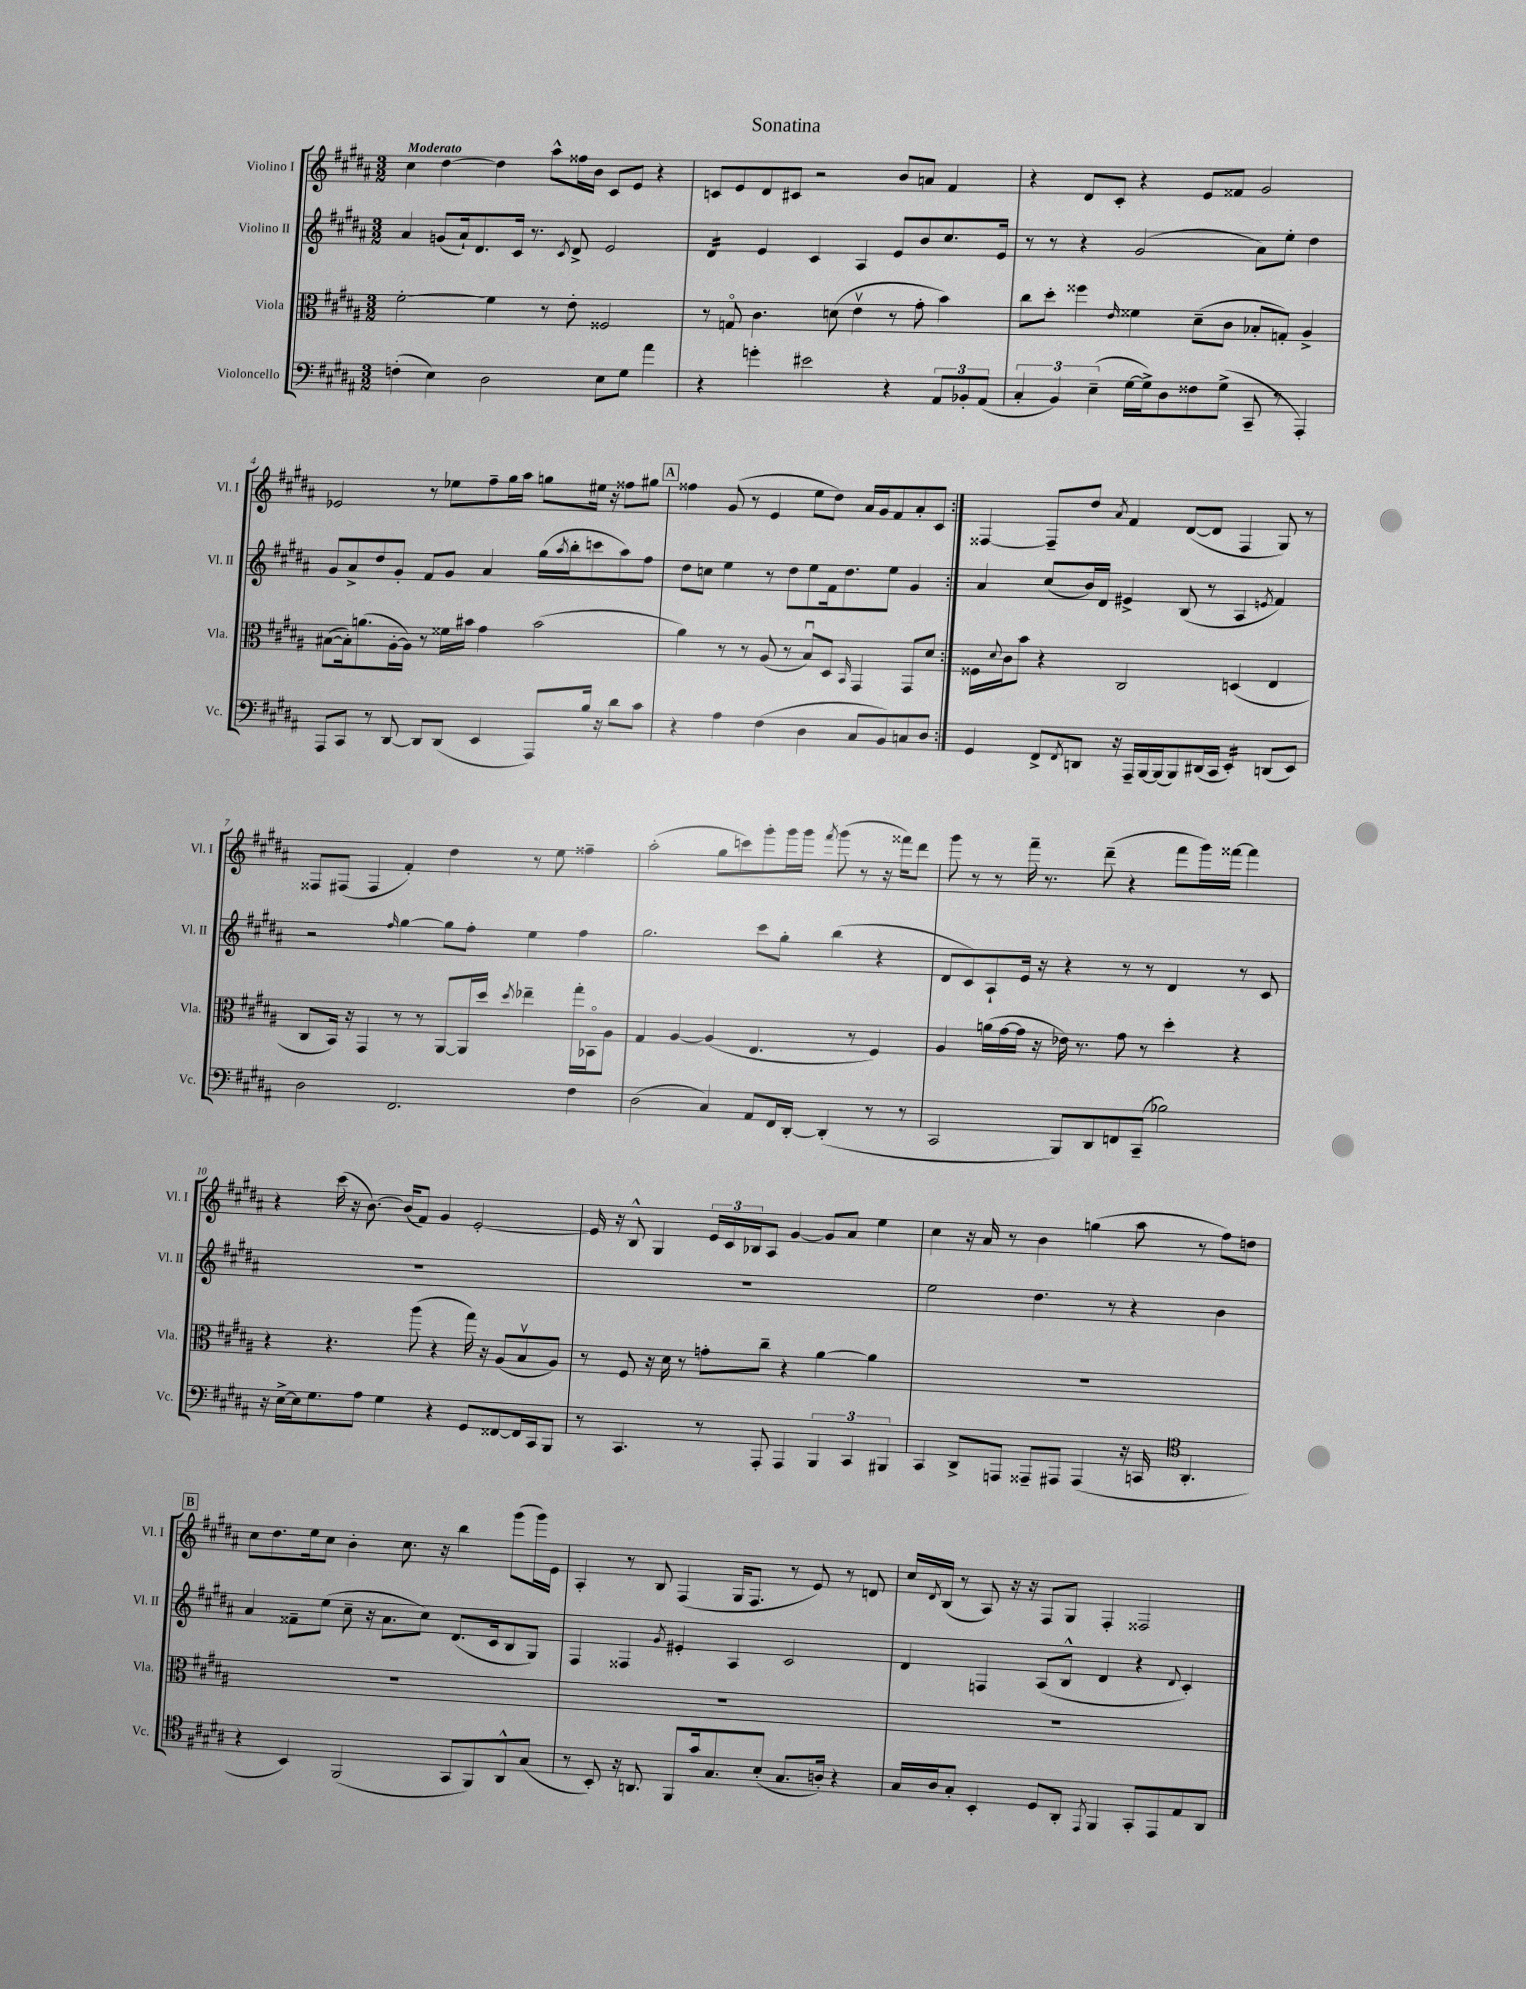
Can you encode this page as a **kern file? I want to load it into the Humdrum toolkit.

**kern	**kern	**kern	**kern
*staff4	*staff3	*staff2	*staff1
*clefF4	*clefC3	*clefG2	*clefG2
*k[f#c#g#d#a#]	*k[f#c#g#d#a#]	*k[f#c#g#d#a#]	*k[f#c#g#d#a#]
*M3/2	*M3/2	*M3/2	*M3/2
(4F'\	[2f#'\	4a#/	4cc#\
4E\)	.	(8g/L	[4dd#\
.	.	16a#`/k)	.
.	.	8.d#/	.
2D#\	4f#\]	.	4dd#\]
.	.	16c#/Jk	.
.	.	8.r	.
.	8r	.	8aa#^^\L
.	.	8qc#/	.
.	8e'\	8d#^/	16ff##\L
.	.	.	16b\JJ
8E\L	2F##/	2e/	8c#/L
8G#\J	.	.	8e/J
4a#\	.	.	4r
=	=	=	=
4r	8r	4d#/	8c/L
.	8Go/	.	8e/
4g'\	4.c#\	4e/	8d#/
.	.	.	8c#/J
2e#\	.	4c#/	2r
.	(8d\	.	.
.	4ev\	4A#/	.
4r	8r	8e/L	8b/L
.	8g#'\	8b/	8a/J
12AA#/L	4b\)	8.cc#/	4f#/
12BB-'/	.	.	.
(12AA#/J	.	.	.
.	.	16e/Jk	.
=	=	=	=
6C#'/	8cc#\L	8r	4r
.	8dd#'\J	8r	.
6BB/)	.	.	.
.	4ff##\	4r	8d#/L
(6E~\	.	.	.
.	.	.	8c#'/J
.	16qqe/	.	.
[16G#\LL	4f##\	(2g#/	4r
16G#^\]J)	.	.	.
8D#\	.	.	.
8F##\	(8d#~\L	.	8e/L
(8G#^\J	8c#\J	.	8f##/J
8CC#~/	8B-'/L	8a#\L)	2g#/
8r	8G'/J)	8ee'\J	.
4AAA#'/)	4A#^/	4dd#\	.
=	=	=	=
8AAA#/L	([8B#\L	8g#/L	2e-/
8CC#/J	16B#'\]k)	8a#^/	.
.	(8.a\	.	.
8r	.	8dd#/	.
[8DD#/	[16A#'\L	8g#'/J	.
.	16A#\]JJ)	.	.
8DD#/]L	8r	8f#/L	8r
(8DD#/J	16f##\LL	8g#/J	8ee-\L
.	16b#\JJ	.	.
4EE/	4g#\	4a#/	8ff#~\
.	.	.	16gg#\L
.	.	.	16aa#\JJ
8AAA#/L)	(2b#\	(16gg#\LL	8gg\L
.	.	8qaa#/	.
.	.	16bb'\J	.
16B/Jk	.	8ccc\	16ee#\Jk
16r	.	.	16r
8d#\L	.	8aa#\)	8ff##\L
8c#\J	.	8ff#\J	8gg#\J
=	=	=	=
4r	4a#\)	8dd#\L	4ff##\
.	.	8cc\J	.
4A#\	8r	4ee\	(8g#/
.	8r	.	8r
(4F#\	(8A#/	8r	4e/
.	8r	8dd#\L	.
4D#\	8Bu/L)	8ee\	8ee\L
.	8D#/J	16f#\k	8dd#\J)
.	.	8.dd#\	.
.	16qqBB/	.	.
8C#/L	4GG#/	.	16a#/LL
.	.	.	16g#/J
8BB/)	.	8ee\J	8f#/
8C/	8GG#/L	4g#/	8a#'/
8D#/J	8d#/J	.	8c#/J
=:|!	=:|!	=:|!	=:|!
4GG#/	16F##\LL	4a#/	[4F##/
.	8qqd#/	.	.
.	16c#\J	.	.
.	8b\J	.	.
8FF#^/L	4r	(8cc#/L	8F##~/]L
8qFF#/	.	.	.
8DD/J	.	16b/L)	8dd#/J
.	.	16d#/JJ	.
.	.	.	8qa#/
16r	2C#/	4e#^/	4f#/
16AAA#~/LL	.	.	.
[16BBB/	.	.	.
(16BBB/]J	.	.	.
8BBB/)	.	(8B/	([8d#/L
(16DD#/L	.	8r	8d#/]J
16CC#/JJ	.	.	.
4EE'/)	(4D/	4A#/	4F##/
.	.	8qe/	.
(8DD/L	4E/	4f#/)	8G#/)
8EE/J)	.	.	8r
=	=	=	=
2D#\	8C#/L	2r	8F##/L
.	16BB/Jk)	.	(8F#/J
.	16r	.	.
.	4GG#/	.	4F#/
.	.	16qqff#/	.
2.FF#/	8r	[4gg#\	4f#'/)
.	8r	.	.
.	[8AA#/L	8gg#\]L	4dd#\
.	16AA#/]L	8ff#'\J	.
.	16dd#/JJ	.	.
.	8qdd#/	.	.
.	4ee-~\	4ee\	8r
.	.	.	8ee\
4F#\	16gg#'\LL	4ff#\	4ff##~\
.	16BB-o\J	.	.
.	8A#\J	.	.
=	=	=	=
(2D#\	4G#/	2.gg#\	(2aa#'\
.	[4A#/	.	.
4C#/)	(4A#/]	.	8gg#\L
.	.	.	8ccc\)
8AA#/L	4.E/	8ccc#\L	8ggg#'\
16FF#/L	.	8gg#'\J	16ggg#\L
[16DD#'/JJ	.	.	16ggg#\JJ
.	.	.	8qfff#/
(4DD#'/]	.	(4bb\	(8ggg#\
.	8r	.	8r
8r	4F#/)	4r	16r
.	.	.	16fff##\LK)
8r	.	.	8ddd#\J
=	=	=	=
2CC#/	4A#/	8d#/L	8ggg#\
.	.	8c#/)	8r
.	(16a\LL	8A#`/	8r
.	[16g#\	.	.
.	16g#\]JJ	16e/Jk	16fff#~\
.	16r	16r	8.r
8BBB/L)	16e-\)	4r	.
.	8.r	.	.
8DD#/	.	.	(8ddd#~\
8FF/	8g#\	8r	4r
(8CC#~/J	8r	8r	.
2B-\)	4dd#'\	4d#/	8fff#\L
.	.	.	16ggg#\L)
.	.	.	[16fff##\JJ
.	4r	8r	4fff##\]
.	.	8c#/	.
=	=	=	=
16r	4r	1.r	4r
[16E^\LL	.	.	.
16E\]J	.	.	.
8.G#\	.	.	.
.	4.r	.	(16ccc#\
.	.	.	16r
8A#\J	.	.	[8.b\)
4G#\	.	.	.
.	.	.	(16b/]LK
.	(8aa#\	.	8f#/J)
4r	4r	.	4g#/
8GG#/L	16gg#\)	.	[2e'/
.	16r	.	.
[8FF##/	(8A#/L	.	.
16FF##/]L	8Bv/	.	.
16CC#/J	.	.	.
8BBB/J	8A#/J)	.	.
=	=	=	=
8r	8r	1.r	16e/]
.	.	.	16r
4.CC#/	8F#/	.	8B^^/
.	16r	.	4G#/
.	16d#\	.	.
.	8r	.	.
8r	8g'\L	.	24e/LL
.	.	.	24c#/
.	.	.	24B-/J
8AAA#'/	8cc#~\J	.	8A#/J
4AAA#/	4r	.	[4g#/
6BBB/	[4a#\	.	8g#/]L
.	.	.	8a#/J
6CC#/	.	.	.
.	4a#\]	.	4ee\
6BBB#/	.	.	.
=	=	=	=
4CC#/	1.r	2ee\	4cc#\
8DD#^/L	.	.	16r
.	.	.	16a#/
8AAA/J	.	.	8r
8AAA##~/L	.	4.dd#\	4b\
8AAA#/J	.	.	.
(4AAA#/	.	.	(4gg\
.	.	8r	.
16r	.	4r	8aa#\
16CC/	.	.	.
*clefC4	*	*	*
4.AA#'/	.	.	8r
.	.	4b\	8ff#\L)
.	.	.	8dd\J
=	=	=	=
4r	1.r	4a#/	8cc#\L
.	.	.	8.dd#\
4BB/)	.	8f##~\L	.
.	.	.	16ee\k
.	.	(8ee\J	8cc#\J
(2FF#/	.	8cc#~\	4b'\
.	.	16r	.
.	.	8.a#\L	.
.	.	.	8.cc#\
.	.	8cc#\J)	.
.	.	.	16r
8GG#/L	.	(8.d#/L	4bb\
8FF#/)	.	.	.
.	.	16c#/k	.
8AA#^^/	.	8B/	(8ggg#\L
(8G#/J	.	8G#/J)	16ggg#\L)
.	.	.	16e\JJ
=	=	=	=
8r	1.r	4F#/	4A#'/
8BB'/)	.	.	.
16r	.	4F##/	8r
8.AA/	.	.	.
.	.	.	8B/
.	.	8qg#/	.
8FF#/L	.	4e#'/	(4F#/
16g#/k	.	.	.
8.G#/	.	.	.
.	.	4A#/	16G#/LK
.	.	.	8.F#/J
(8B'/J	.	.	.
8.G#/L	.	2c#/	8r
.	.	.	8e/)
16A'/Jk)	.	.	.
4r	.	.	8r
.	.	.	8d/
=	=	=	=
16G#/LL	1.r	4d#/	16cc#/LL
.	.	.	8qd#/
16A#/J	.	.	(16B/JJ
8G#'/J	.	.	8r
4BB'/	.	4F/	8A#/)
.	.	.	16r
.	.	.	16r
8D#/L	.	(8A#/L	8F#/L
8AA#'/J	.	8B^^/J	8G#/J
8qEE/	.	.	.
4FF#/	.	4d#/	4F#'/
8GG#'/L	.	4r	2F##/
8EE/	.	.	.
.	.	8qqd#/	.
8E/	.	4c#'/)	.
8AA#/J	.	.	.
==	==	==	==
*-	*-	*-	*-
